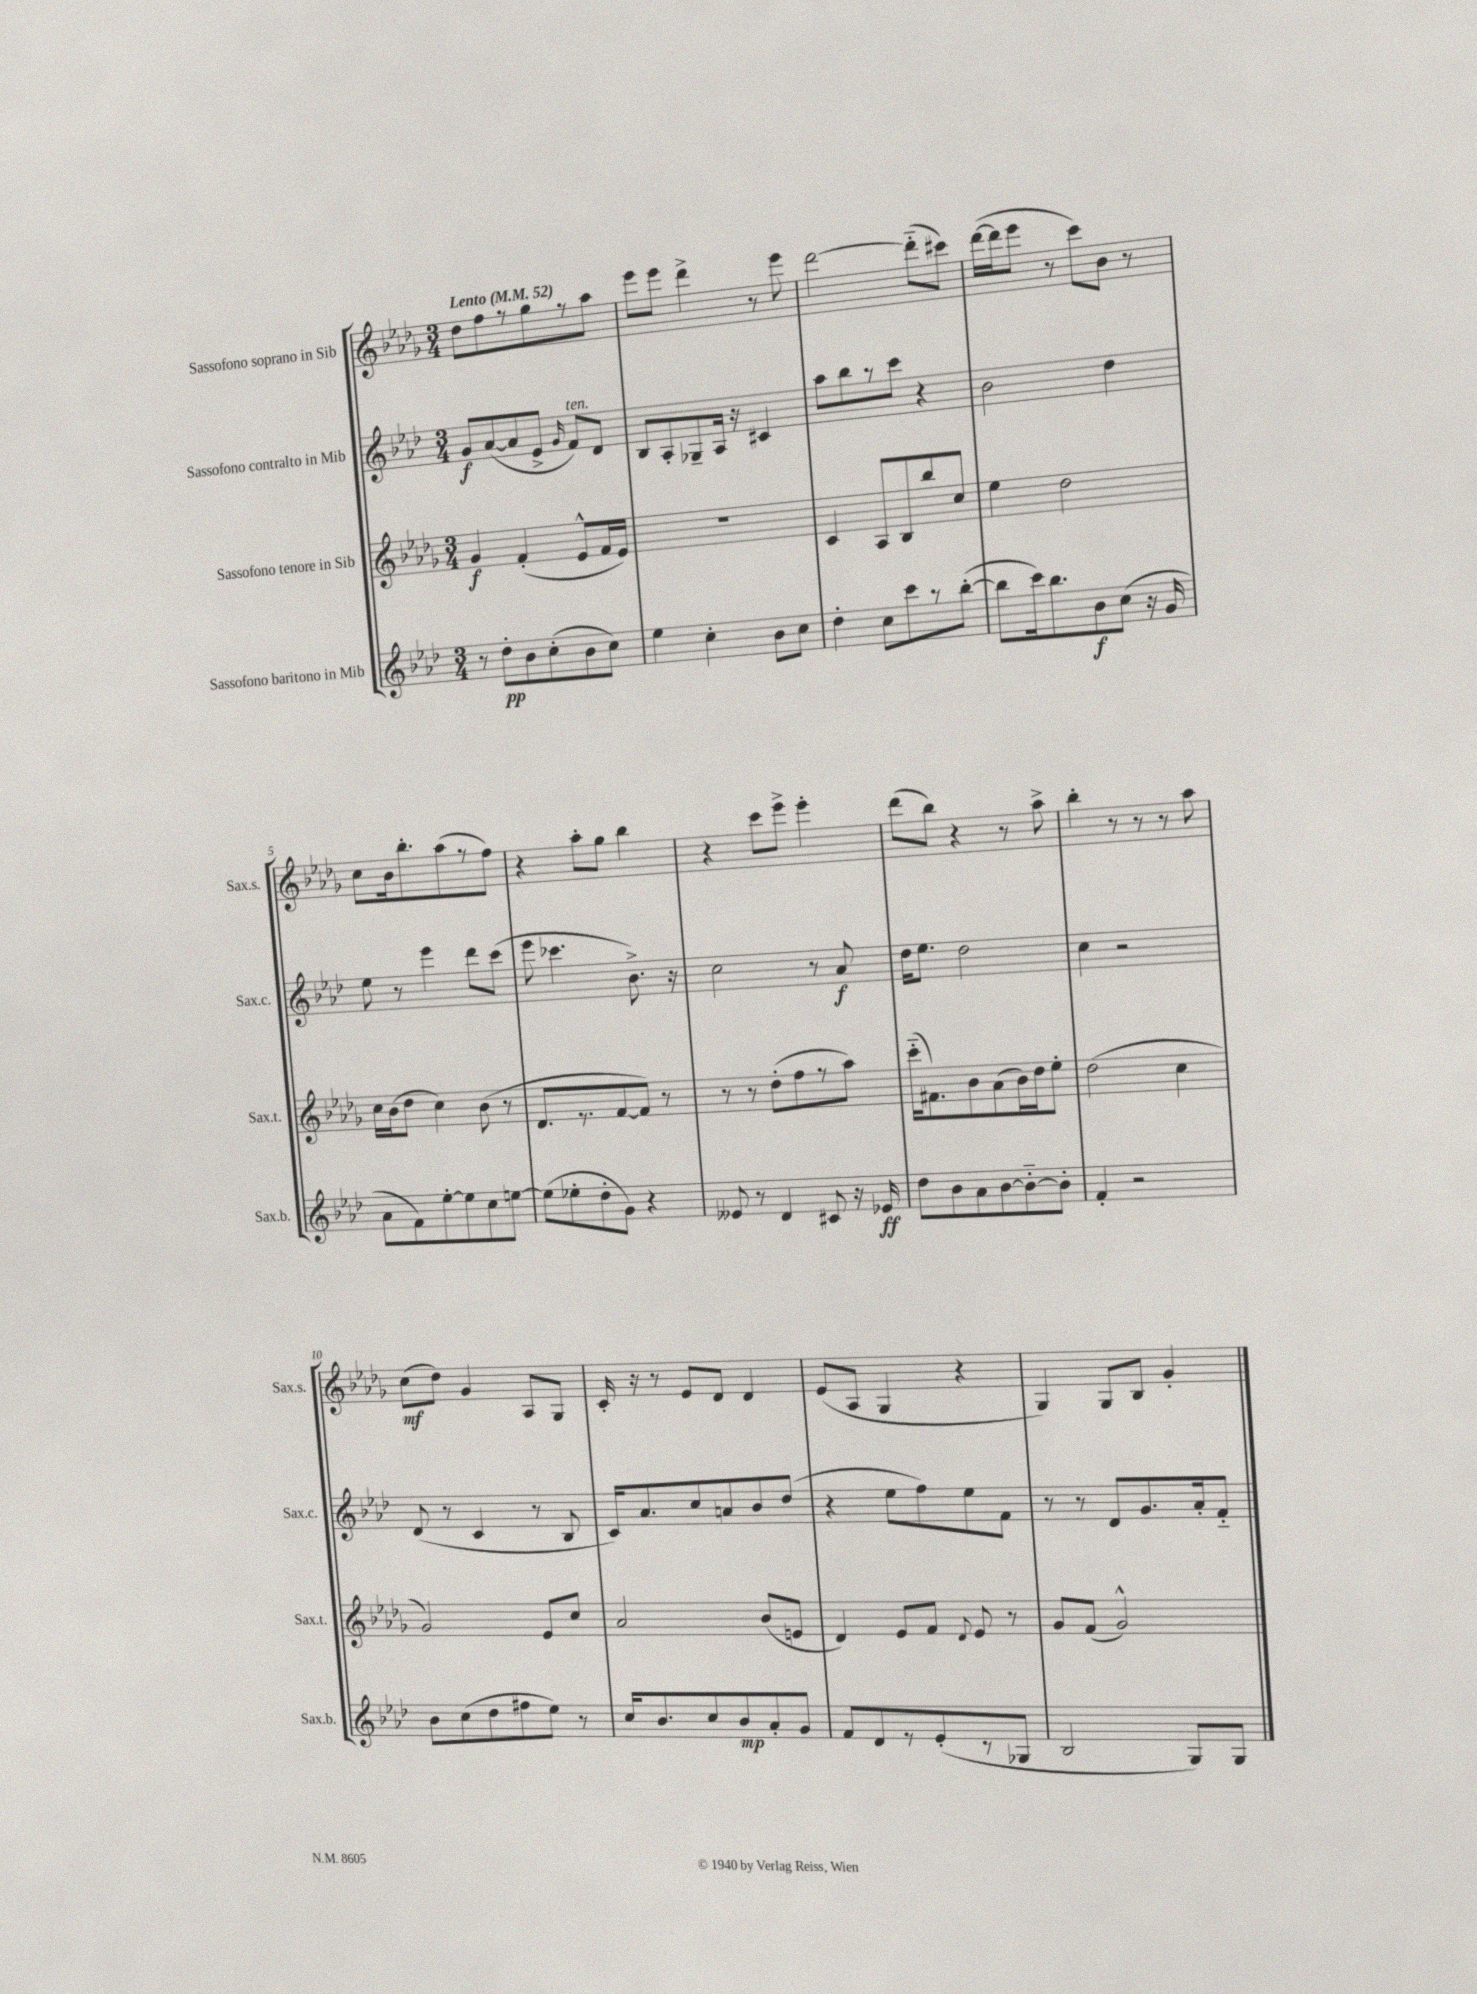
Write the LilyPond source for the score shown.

<<
\new StaffGroup <<
\new Staff = "s0" \with { instrumentName = "Sassofono soprano in Sib" shortInstrumentName = "Sax.s." } {
    \clef treble \key des \major \numericTimeSignature \time 3/4 \tempo "Lento" 4 = 52
    \autoBeamOff des''8[ f''8 r8 ges''8 r8 aes''8] |
    ees'''8[ ees'''8] des'''4-> r8 ees'''8 |
    des'''2~ des'''8[-_( cis'''8]) |
    des'''16[~( des'''16 ees'''8] r8 c'''8[) bes'8] r8 |
    c''8[ bes'16 bes''8.-. aes''8( r8 f''8]) |
    r4 aes''8[-. ges''8] bes''4 |
    r4 c'''8[ ees'''8]-> ees'''4-. |
    des'''8[( bes''8]) r4 r8 aes''8-> |
    bes''4-. r8 r8 r8 aes''8 |
    c''8[\mf( des''8]) ges'4 aes8[ ges8] |
    c'16-. r16 r8 ees'8[ des'8] des'4 |
    ees'8[( aes8] ges4 r4 |
    ges4) ges8[ bes8] ges'4-. \bar "|." |
}
\new Staff = "s1" \with { instrumentName = "Sassofono contralto in Mib" shortInstrumentName = "Sax.c." } {
    \clef treble \key aes \major \numericTimeSignature \time 3/4
    \autoBeamOff g'8[\f aes'8~( aes'8 ees'8]-> \grace { g'16 } f'8[^\markup { \italic "ten." }) des'8] |
    bes8[ aes8-. ges8-- aes16] r16 cis'4 |
    aes''8[ bes''8 r8 c'''8] r4 |
    bes'2 des''4 |
    ees''8 r8 ees'''4 des'''8[ c'''8]( |
    ees'''8 ces'''4. bes'8.->) r16 |
    c''2 r8 aes'8\f |
    des''16[ ees''8.] des''2 |
    c''4 r2 |
    des'8( r8 c'4 r8 bes8 |
    c'16[) aes'8. c''8 a'8 bes'8 des''8]( |
    r4 ees''8[ f''8) ees''8 f'8] |
    r8 r8 des'8[ g'8. aes'16-. f'8]-_ \bar "|." |
}
\new Staff = "s2" \with { instrumentName = "Sassofono tenore in Sib" shortInstrumentName = "Sax.t." } {
    \clef treble \key des \major \numericTimeSignature \time 3/4
    \autoBeamOff ges'4\f f'4-.( ees'8[-^ f'16 ees'16]) |
    R2. |
    c'4 aes8[ bes8 bes''8 c''8] |
    ees''4 des''2 |
    c''16[ bes'16( des''8] c''4) bes'8( r8 |
    des'8.[ r8. f'8~ f'8]) r8 |
    r8 r8 des''8[-.( f''8 r8 aes''8]) |
    c'''16[-_( fis'8.) bes'8 aes'8( bes'16) des''16 ees''8]-. |
    des''2( c''4 |
    ges'2) ees'8[ c''8] |
    aes'2 bes'8[( e'8] |
    des'4) ees'8[ f'8] \appoggiatura { des'8 } ees'8 r8 |
    ges'8[ f'8]( ges'2-^) \bar "|." |
}
\new Staff = "s3" \with { instrumentName = "Sassofono baritono in Mib" shortInstrumentName = "Sax.b." } {
    \clef treble \key aes \major \numericTimeSignature \time 3/4
    \autoBeamOff r8 des''8[-.\pp bes'8 c''8-.( bes'8 c''8]) |
    ees''4 c''4-. bes'8[ c''8] |
    des''4-. c''8[ c'''8 r8 bes''8]~-.( |
    bes''8[ c'''16) bes''8. bes'8\f c''8]( r16 g'16 |
    aes'8[ f'8) ees''8~-. ees''8 c''8 e''8]~ |
    e''8[( ees''8-. des''8-. g'8]) r4 |
    eeses'8 r8 des'4 cis'8 r16 ees'16\ff |
    des''8[ bes'8 aes'8 bes'8~ bes'8~-_ bes'8]-. |
    f'4-. r2 |
    bes'8[ c''8( des''8 fis''8 ees''8]) r8 |
    c''16[ bes'8. c''8 bes'8\mp aes'8-. g'8] |
    f'8[ des'8 r8 ees'8-.( r8 ges8] |
    bes2 g8[) g8] \bar "|." |
}
>>
>>
